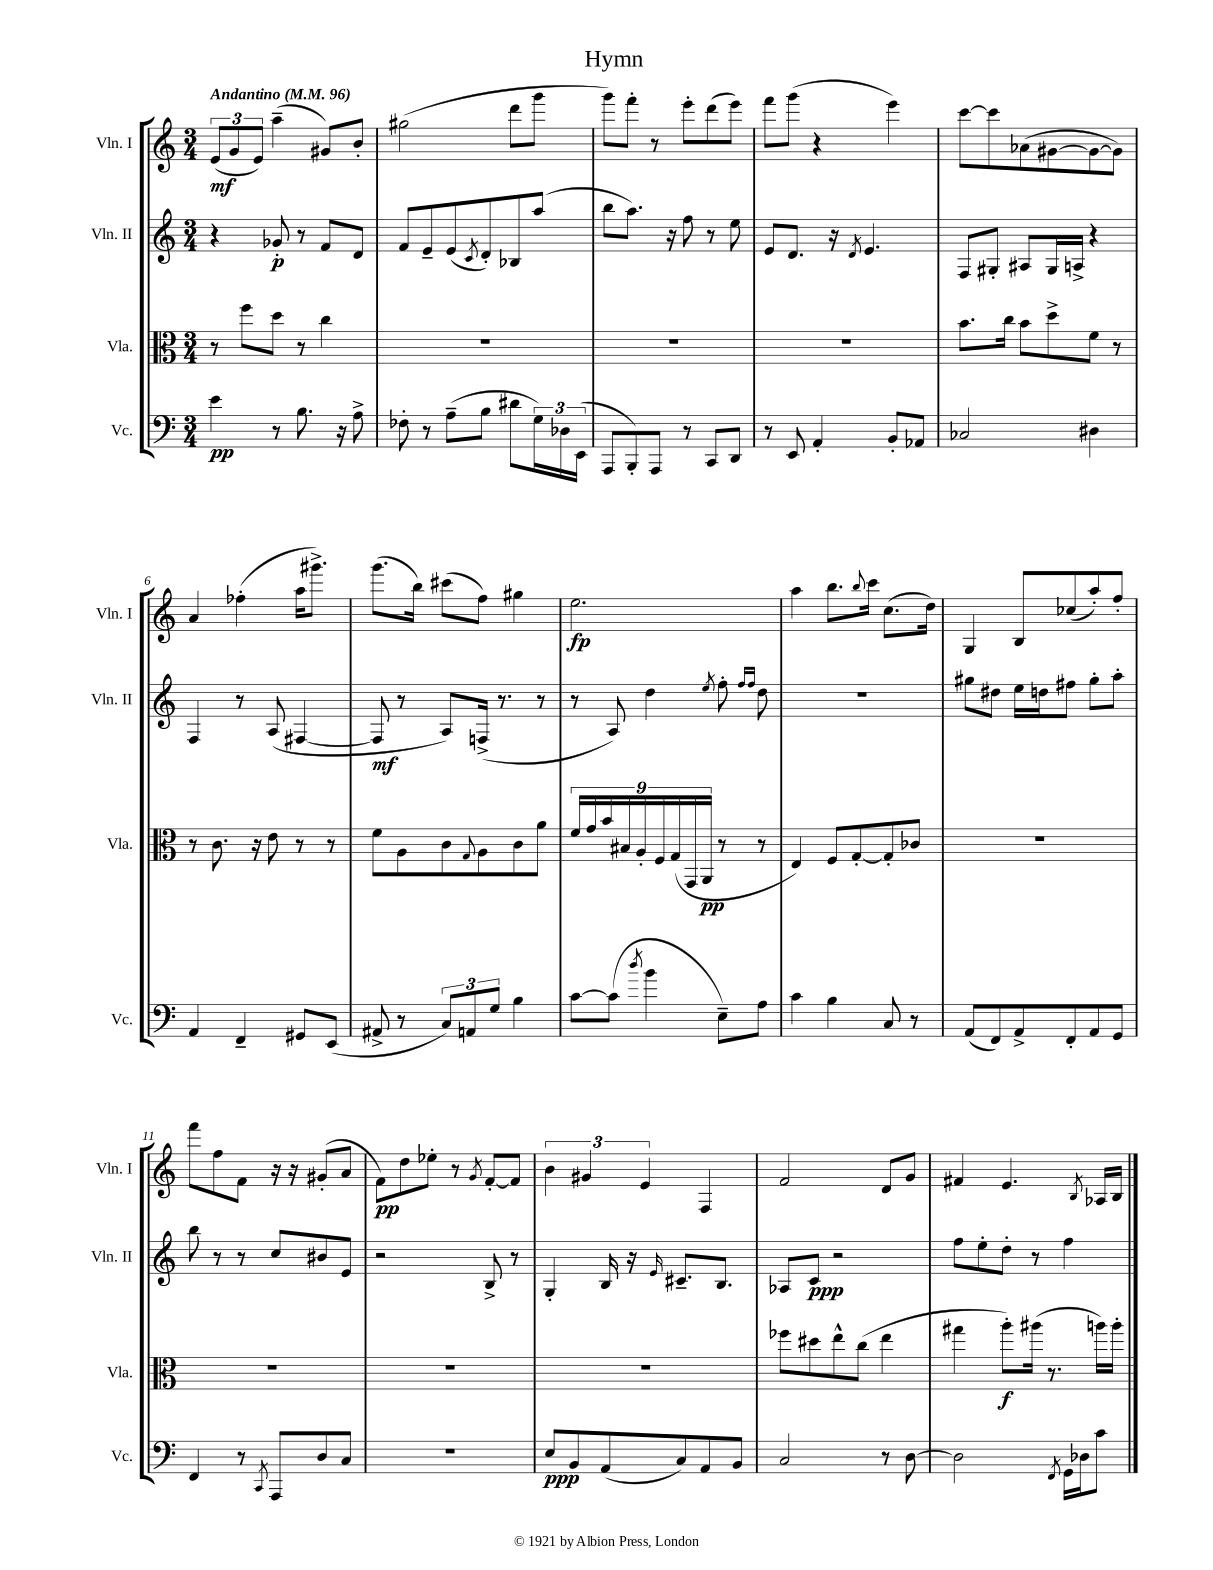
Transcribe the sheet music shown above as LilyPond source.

\header { title = "Hymn" }
<<
\new StaffGroup <<
\new Staff = "s0" \with { instrumentName = "Vln. I" shortInstrumentName = "Vln. I" } {
    \clef treble \key c \major \numericTimeSignature \time 3/4 \tempo "Andantino" 4 = 96
    \tuplet 3/2 { e'8\mf( g'8 e'8) } a''4--( gis'8) b'8-. |
    gis''2( d'''8 g'''8 |
    g'''8) f'''8-. r8 e'''8-. d'''8( e'''8) |
    f'''8 g'''8( r4 e'''4) |
    c'''8~ c'''8 aes'8( gis'8~ gis'8~ gis'8) |
    a'4 fes''4-.( a''16 gis'''8.->) |
    g'''8.( b''16) cis'''8( f''8) gis''4 |
    e''2.\fp |
    a''4 b''8. \appoggiatura { b''8 } c'''16 c''8.( d''16) |
    g4 b8 ces''8( a''8-.) f''8-. |
    f'''8 f''8 f'8 r16 r16 gis'8-.( a'8 |
    f'8\pp) d''8 ees''8-. r8 \acciaccatura { g'8 } f'8~-. f'8 |
    \tuplet 3/2 { b'4 gis'4 e'4 } f4 |
    f'2 d'8 g'8 |
    fis'4 e'4. \acciaccatura { b8 } aes16 b16 \bar "|." |
}
\new Staff = "s1" \with { instrumentName = "Vln. II" shortInstrumentName = "Vln. II" } {
    \clef treble \key c \major \numericTimeSignature \time 3/4
    r4 ges'8-.\p r8 f'8 d'8 |
    f'8 e'8-- e'8( \acciaccatura { c'8 } d'8-.) bes8 a''8( |
    b''8 a''8.) r16 f''8 r8 e''8 |
    e'8 d'8. r16 \acciaccatura { d'8 } e'4. |
    f8 gis8-. ais8 gis16 a16-> r4 |
    f4 r8 a8( fis4~ |
    fis8\mf r8 a8) f16->( r8. r8 |
    r8 a8) d''4 \acciaccatura { e''8 } f''8-. \grace { f''16 f''16 } d''8 |
    R2. |
    gis''8 dis''8 e''16 d''16 fis''8 gis''8-. a''8-. |
    b''8 r8 r8 c''8 bis'8 e'8 |
    r2 b8-> r8 |
    g4-. b16 r16 \grace { e'16 } cis'8.-- b8. |
    aes8 c'8\ppp r2 |
    f''8 e''8-. d''8-. r8 f''4 \bar "|." |
}
\new Staff = "s2" \with { instrumentName = "Vla." shortInstrumentName = "Vla." } {
    \clef alto \key c \major \numericTimeSignature \time 3/4
    r8 f''8 d''8 r8 c''4 |
    R2. |
    R2. |
    R2. |
    b'8. c''16 b'8 d''8-> f'8 r8 |
    r8 c'8. r16 e'8 r8 r8 |
    f'8 a8 c'8 \appoggiatura { g8 } a8 c'8 a'8 |
    \tuplet 9/8 { f'16 g'16 b'16 bis16 a16-. f16 g16( g,16 a,16\pp } r8 r8 |
    e4) f8 g8~-. g8-. ces'8 |
    R2. |
    R2. |
    R2. |
    R2. |
    fes''8 dis''8 e''8-^ c''8( e''4 |
    gis''4 a''8-.\f) ais''16( r8. a''16) a''16-. \bar "|." |
}
\new Staff = "s3" \with { instrumentName = "Vc." shortInstrumentName = "Vc." } {
    \clef bass \key c \major \numericTimeSignature \time 3/4
    e'4\pp r8 b8. r16 a8-> |
    fes8-. r8 a8--( b8 dis'8 \tuplet 3/2 { g16) des16 e,16( } |
    a,,8 b,,8-.) a,,8 r8 c,8 d,8 |
    r8 e,8 a,4-. b,8-. aes,8 |
    ces2 dis4 |
    a,4 f,4-- gis,8 e,8( |
    ais,8-> r8 \tuplet 3/2 { c8) a,8 g8 } b4 |
    c'8~ c'8( \acciaccatura { d''8 } b'4 e8--) a8 |
    c'4 b4 c8 r8 |
    a,8( f,8) a,8-> f,8-. a,8 g,8 |
    f,4 r8 \acciaccatura { c,8 } a,,8 d8 c8 |
    R2. |
    e8\ppp b,8 a,8( c8) a,8 b,8 |
    c2 r8 d8~ |
    d2 \acciaccatura { f,8 } g,16 des16 c'8 \bar "|." |
}
>>
>>
